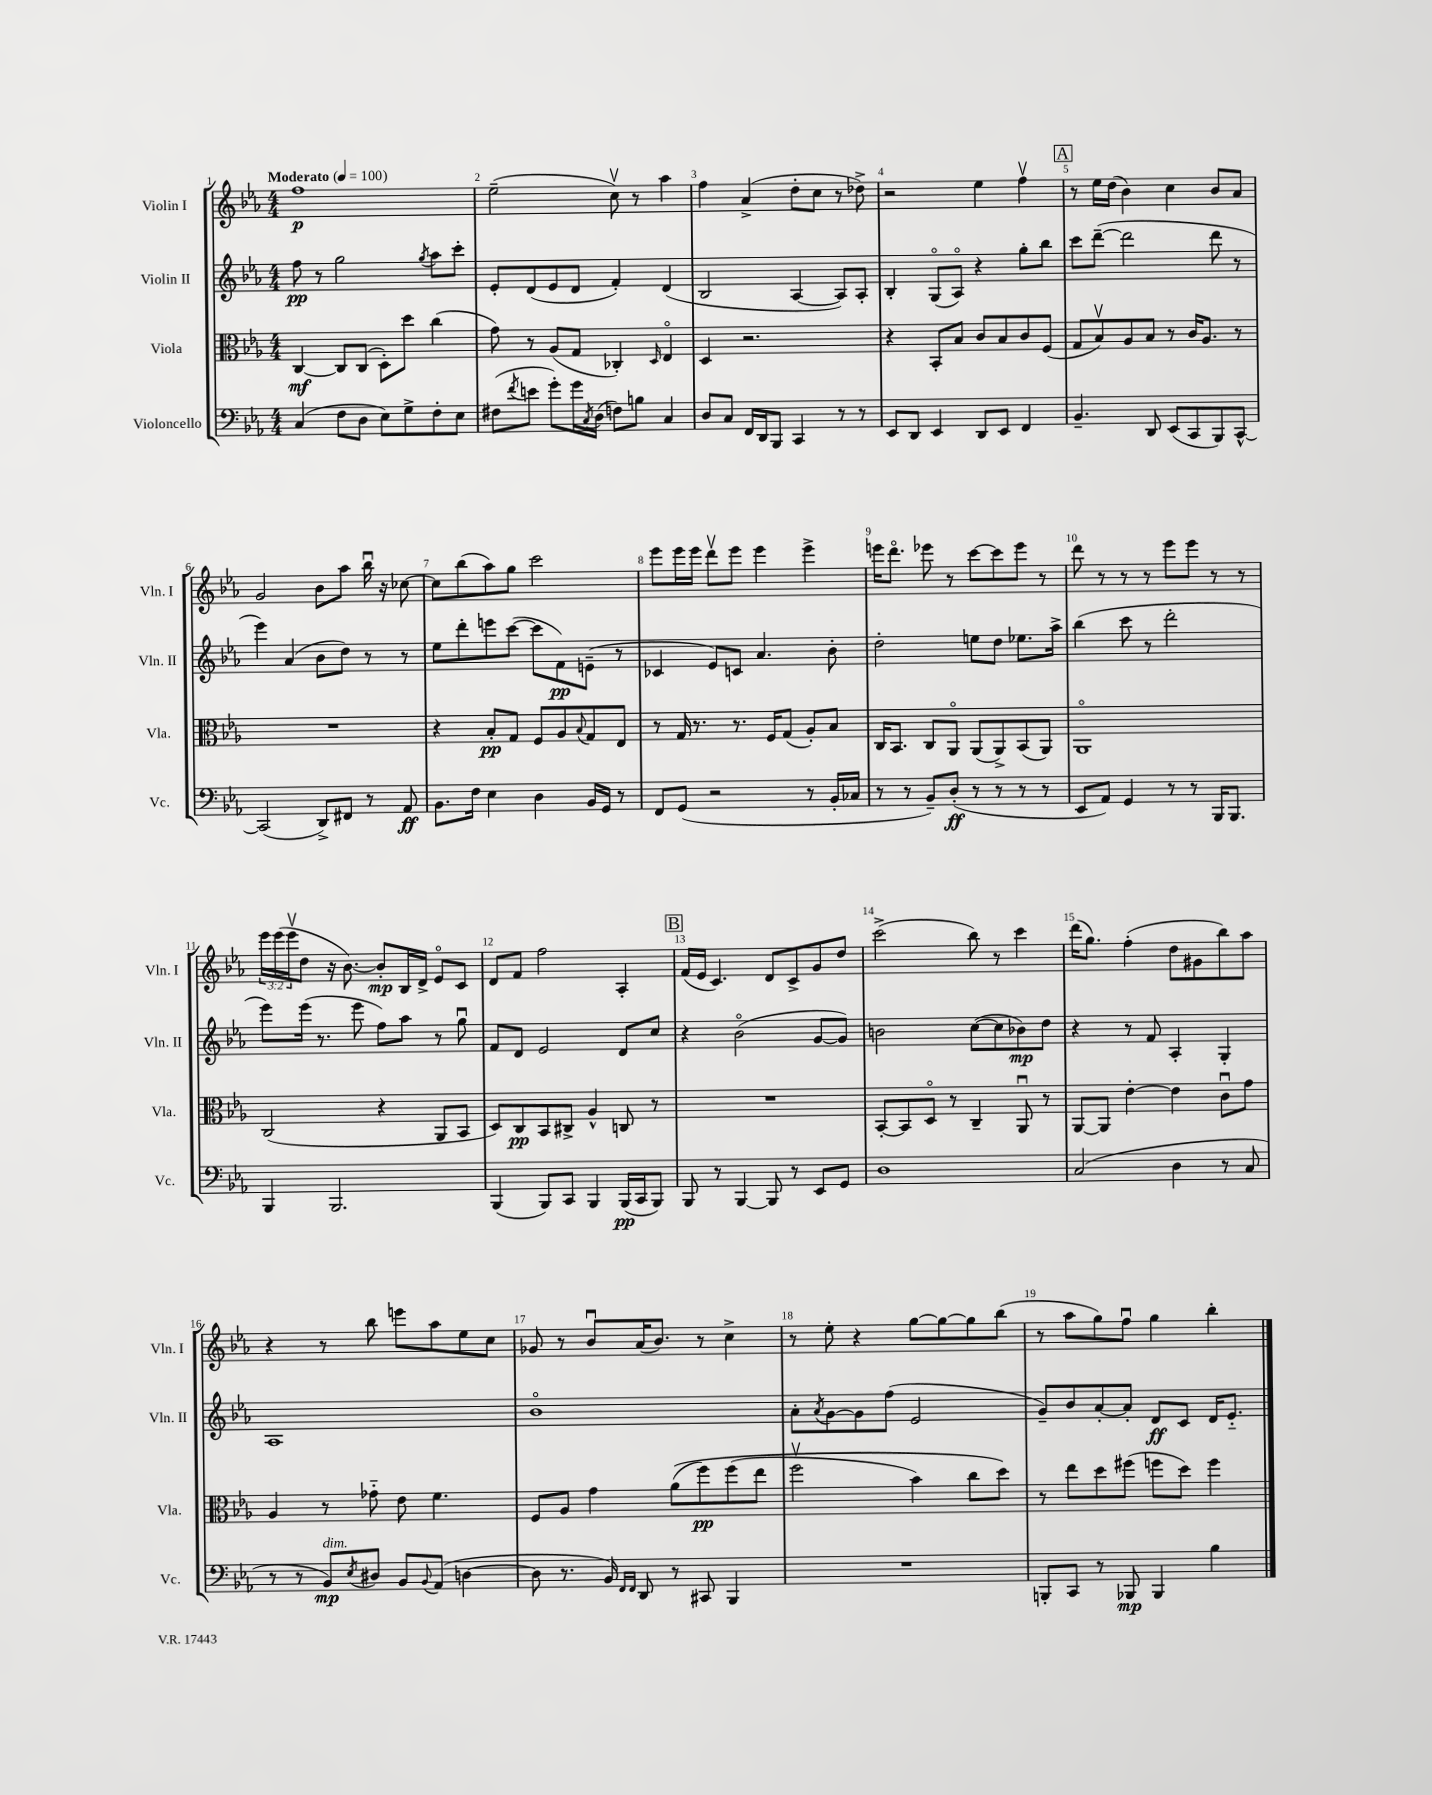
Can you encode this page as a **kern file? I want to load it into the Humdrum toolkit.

**kern	**dynam	**kern	**dynam	**kern	**dynam	**kern	**dynam
*part4	*part4	*part3	*part3	*part2	*part2	*part1	*part1
*staff4	*staff4	*staff3	*staff3	*staff2	*staff2	*staff1	*staff1
*I"Violoncello	*	*I"Viola	*	*I"Violin II	*	*I"Violin I	*
*I'Vc.	*	*I'Vla.	*	*I'Vln. II	*	*I'Vln. I	*
*clefF4	*	*clefC3	*	*clefG2	*	*clefG2	*
*k[b-e-a-]	*	*k[b-e-a-]	*	*k[b-e-a-]	*	*k[b-e-a-]	*
*M4/4	*	*M4/4	*	*M4/4	*	*M4/4	*
*MM100	*	*MM100	*	*MM100	*	*MM100	*
=1	=1	=1	=1	=1	=1	=1	=1
!	!	!	!	!	!	!LO:TX:a:B:t=Moderato	!
(4C/	.	[4C/	mf	8ff\	pp	1ff	p
.	.	.	.	8r	.	.	.
8F\L	.	8C/L]	.	2gg\	.	.	.
8D\J	.	(8C/J	.	.	.	.	.
8E-\L)	.	8D'\L)	.	.	.	.	.
8G^\	.	8dd\J	.	.	.	.	.
.	.	.	.	8qgg/	.	.	.
8F'\	.	(4cc\	.	8aa-\L	.	.	.
8E-\J	.	.	.	8ccc'\J	.	.	.
=2	=2	=2	=2	=2	=2	=2	=2
(8F#X\L	.	8g\)	.	8e-'/L	.	(2ee-~\	.
8qf/	.	.	.	.	.	.	.
8en\J	.	8r	.	(8d/	.	.	.
8g'\L)	.	(8A-/L	.	8e-/	.	.	.
16g\L	.	8G/J	.	8d/J	.	.	.
8qC/	.	.	.	.	.	.	.
(16D\JJ	.	.	.	.	.	.	.
8Fn\L)	.	4C-X'/)	.	4f'/)	.	8ccv\)	.
8Bn\J	.	.	.	.	.	8r	.
.	.	16qqD/	.	.	.	.	.
4C/	.	4E-/	.	(4d/	.	4aa-\	.
=3	=3	=3	=3	=3	=3	=3	=3
8D/L	.	4D/	.	2B-/	.	4ff\	.
8C/J	.	.	.	.	.	.	.
16FF/LL	.	2.r	.	.	.	(4a-^/	.
16DD/J	.	.	.	.	.	.	.
8BBB-/J	.	.	.	.	.	.	.
4CC/	.	.	.	[4A-/	.	8dd'\L	.
.	.	.	.	.	.	8cc\J	.
8r	.	.	.	8A-/L])	.	8r	.
8r	.	.	.	8A-'/J	.	8dd-X^\)	.
=4	=4	=4	=4	=4	=4	=4	=4
8EE-/L	.	4r	.	4B-'/	.	2r	.
8DD/J	.	.	.	.	.	.	.
4EE-/	.	8BB-'/L	.	(8G/L	.	.	.
.	.	8B-/J	.	8A-/J)	.	.	.
8DD/L	.	8c/L	.	4r	.	4ee-\	.
8EE-/J	.	8B-/	.	.	.	.	.
4FF/	.	8c/	.	8gg'\L	.	4ffv\	.
.	.	(8F/J	.	8bb-\J	.	.	.
!!LO:REH:place=s1:t=A
=5	=5	=5	=5	=5	=5	=5	=5
4.BB-~/	.	8G/L	.	8ccc\L	.	8r	.
.	.	8B-v/)	.	([8ddd~\J	.	16ee-\LL	.
.	.	.	.	.	.	(16dd\JJ	.
.	.	8A-/	.	2ddd\]	.	4b-\)	.
8DD/	.	8B-/J	.	.	.	.	.
(8EE-/L	.	8r	.	.	.	4cc\	.
8CC/	.	16c/KL	.	.	.	.	.
.	.	8.A-/J	.	.	.	.	.
8BBB-/)	.	.	.	8ddd\	.	8b-/L	.
[8CC^^/J	.	8r	.	8r	.	8a-/J	.
!!LO:LB:g=z
=6	=6	=6	=6	=6	=6	=6	=6
(2CC/]	.	1r	.	4eee-\)	.	2g/	.
.	.	.	.	(4a-/	.	.	.
8DD^/L)	.	.	.	8b-\L	.	8b-\L	.
8FF#X/J	.	.	.	8dd\J)	.	8aa-\J	.
8r	.	.	.	8r	.	16bb-u\	.
.	.	.	.	.	.	16r	.
8AA-/	ff	.	.	8r	.	[8cc-X\	.
=7	=7	=7	=7	=7	=7	=7	=7
8.BB-\L	.	4r	.	8ee-\L	.	8cc-\L]	.
.	.	.	.	8ddd'\	.	(8bb-\	.
16F\Jk	.	.	.	.	.	.	.
4E-\	.	8B-'/L	pp	8eeen\	.	8aa-\)	.
.	.	8G/J	.	([8ccc\J	.	8gg\J	.
4D\	.	8F/L	.	8ccc\L]	.	2ccc\	.
.	.	8A-/	.	8f\)	pp	.	.
.	.	8qqB-/	.	.	.	.	.
16BB-/LL	.	8G/	.	(8en~\J	.	.	.
16GG/JJ	.	.	.	.	.	.	.
8r	.	8E-/J	.	8r	.	.	.
=8	=8	=8	=8	=8	=8	=8	=8
8FF/L	.	8r	.	4c-X/	.	8eee-\L	.
(8GG/J	.	16G/	.	.	.	16eee-\L	.
.	.	8.r	.	.	.	16eee-\JJ	.
2r	.	.	.	8e-/L)	.	8dddv\L	.
.	.	8.r	.	8cn/J	.	8eee-\J	.
.	.	.	.	4.a-/	.	4eee-\	.
.	.	16F/KL	.	.	.	.	.
.	.	(8G/J	.	.	.	.	.
8r	.	8A-'/L)	.	.	.	4eee-^\	.
16BB-'/LL	.	8B-/J	.	8b-'\	.	.	.
16C-X/JJ	.	.	.	.	.	.	.
=9	=9	=9	=9	=9	=9	=9	=9
8r	.	16C/KL	.	2dd'\	.	16eeen\KL	.
.	.	8.BB-/J	.	.	.	8.ddd\J	.
8r	.	.	.	.	.	.	.
8BB-~/L)	.	8C/L	.	.	.	8eee-X\	.
(8D'/J	ff	8AA-/J	.	.	.	8r	.
8r	.	(8AA-/L	.	8een\L	.	[8ccc\L	.
8r	.	8AA-^/)	.	8dd\J	.	8ccc\]	.
8r	.	(8BB-/	.	8.ee-X\L	.	8eee-\J	.
8r	.	8AA-/J)	.	.	.	8r	.
.	.	.	.	16aa-^\Jk	.	.	.
=10	=10	=10	=10	=10	=10	=10	=10
8EE-/L	.	1AA-	.	(4bb-\	.	8ddd\	.
8AA-/J)	.	.	.	.	.	8r	.
4GG/	.	.	.	8ccc\	.	8r	.
.	.	.	.	8r	.	8r	.
8r	.	.	.	2ddd'\	.	8eee-\L	.
8r	.	.	.	.	.	8eee-\J	.
16BBB-/KL	.	.	.	.	.	8r	.
8.BBB-/J	.	.	.	.	.	.	.
.	.	.	.	.	.	8r	.
!!LO:LB:g=z
=11	=11	=11	=11	=11	=11	=11	=11
4BBB-/	.	(2C/	.	8eee-\L)	.	24eee-\LL	.
.	.	.	.	.	.	(24eee-\	.
.	.	.	.	.	.	24eee-v\J	.
.	.	.	.	(16eee-\Jk	.	8dd\J	.
.	.	.	.	8.r	.	.	.
2.BBB-/	.	.	.	.	.	16r	.
.	.	.	.	.	.	[8.b-\)	.
.	.	.	.	8eee-\	.	.	.
.	.	4r	.	8ff\L)	.	8b-'/L]	mp
.	.	.	.	8aa-\J	.	16B-/L	.
.	.	.	.	.	.	16d^/JJ	.
.	.	8AA-/L	.	8r	.	8e-/L	.
.	.	8BB-/J	.	8ggu\	.	8c/J	.
=12	=12	=12	=12	=12	=12	=12	=12
(4BBB-/	.	8D/L)	.	8f/L	.	8d/L	.
.	.	8C/	pp	8d/J	.	8f/J	.
8BBB-/L)	.	8BB-/	.	2e-/	.	2ff\	.
8CC/J	.	8C#X^/J	.	.	.	.	.
4BBB-/	.	4A-^^/	.	.	.	.	.
(16BBB-/LL	pp	8Cn/	.	8d/L	.	4A-'/	.
16CC/J	.	.	.	.	.	.	.
8BBB-/J)	.	8r	.	8cc/J	.	.	.
!!LO:REH:place=s1:t=B
=13	=13	=13	=13	=13	=13	=13	=13
8BBB-/	.	1r	.	4r	.	(16f/LL	.
.	.	.	.	.	.	16e-/JJ	.
8r	.	.	.	.	.	4.c/)	.
[4BBB-/	.	.	.	(2b-\	.	.	.
8BBB-/]	.	.	.	.	.	8d/L	.
8r	.	.	.	.	.	8c^/	.
8EE-/L	.	.	.	[8g/L	.	8g/	.
8GG/J	.	.	.	8g/J])	.	8dd/J	.
=14	=14	=14	=14	=14	=14	=14	=14
1D	.	[8BB-'/L	.	2bn\	.	(2ccc^\	.
.	.	8BB-/]	.	.	.	.	.
.	.	8D/J	.	.	.	.	.
.	.	8r	.	.	.	.	.
.	.	4C~/	.	([8cc\L	.	8bb-\)	.
.	.	.	.	8cc\]	.	8r	.
.	.	8AA-u/	.	8b-X\)	mp	4ccc\	.
.	.	8r	.	8dd\J	.	.	.
=15	=15	=15	=15	=15	=15	=15	=15
(2C/	.	[8AA-/L	.	4r	.	(16ddd\KL	.
.	.	.	.	.	.	8.gg\J)	.
.	.	8AA-/J]	.	.	.	.	.
.	.	[4e-'\	.	8r	.	(4ff'\	.
.	.	.	.	8f/	.	.	.
4D\	.	4e-\]	.	4A-'/	.	8dd\L	.
.	.	.	.	.	.	8g#X\	.
8r	.	8cu\L	.	4G'/	.	8bb-\)	.
8C/	.	8g\J	.	.	.	8aa-\J	.
!!LO:LB:g=z
=16	=16	=16	=16	=16	=16	=16	=16
8r	.	4A-/	.	1A-	.	4r	.
8r	.	.	.	.	.	.	.
!LO:TX:a:i:t=dim.	!	!	!	!	!	!	!
8BB-/L)	mp	8r	.	.	.	8r	.
8qE-/	.	.	.	.	.	.	.
8D#X/J	.	8g-X\	.	.	.	8bb-\	.
8BB-/L	.	8e-\	.	.	.	8eeen\L	.
8qqBB-/	.	.	.	.	.	.	.
(8AA-/J	.	4.f\	.	.	.	8aa-\	.
[4Dn\	.	.	.	.	.	8ee-\	.
.	.	.	.	.	.	8cc\J	.
=17	=17	=17	=17	=17	=17	=17	=17
8D\]	.	8F/L	.	1b-	.	8g-X/	.
8.r	.	8A-/J	.	.	.	8r	.
.	.	4g\	.	.	.	8b-u/L	.
16BB-/)	.	.	.	.	.	.	.
16qqFF/LL	.	.	.	.	.	.	.
16qqFF/JJ	.	.	.	.	.	.	.
8DD/	.	.	.	.	.	(16a-/K	.
.	.	.	.	.	.	8.b-/J)	.
8r	.	((8a-\L	.	.	.	.	.
8CC#X/	.	8ff\)	pp	.	.	8r	.
4BBB-/	.	(8ff\	.	.	.	4cc^\	.
.	.	8ee-\J	.	.	.	.	.
=18	=18	=18	=18	=18	=18	=18	=18
1r	.	2ffv\	.	8a-'\L	.	8r	.
.	.	.	.	8qa-/	.	.	.
.	.	.	.	[8g\	.	8ee-'\	.
.	.	.	.	8g\]	.	4r	.
.	.	.	.	(8ff\J	.	.	.
.	.	4b-\)	.	2e-/	.	[8gg\L	.
.	.	.	.	.	.	8gg\_	.
.	.	8cc\L	.	.	.	8gg\]	.
.	.	8dd\J)	.	.	.	(8bb-\J	.
=19	=19	=19	=19	=19	=19	=19	=19
8BBBn'/L	.	8r	.	8g~/L)	.	8r	.
8CC/J	.	8ee-\L	.	8b-/	.	8aa-\L	.
8r	.	8dd\	.	[8a-'/	.	8gg\)	.
8BBB-X/	mp	(8ff#X\J	.	8a-'/J]	.	8ffu\J	.
4BBB-/	.	8ffn\L	.	8d/L	ff	4gg\	.
.	.	8dd\J)	.	8c/J	.	.	.
4B-\	.	4ff\	.	16d/KL	.	4bb-'\	.
.	.	.	.	8.e-/J	.	.	.
==	==	==	==	==	==	==	==
*-	*-	*-	*-	*-	*-	*-	*-
